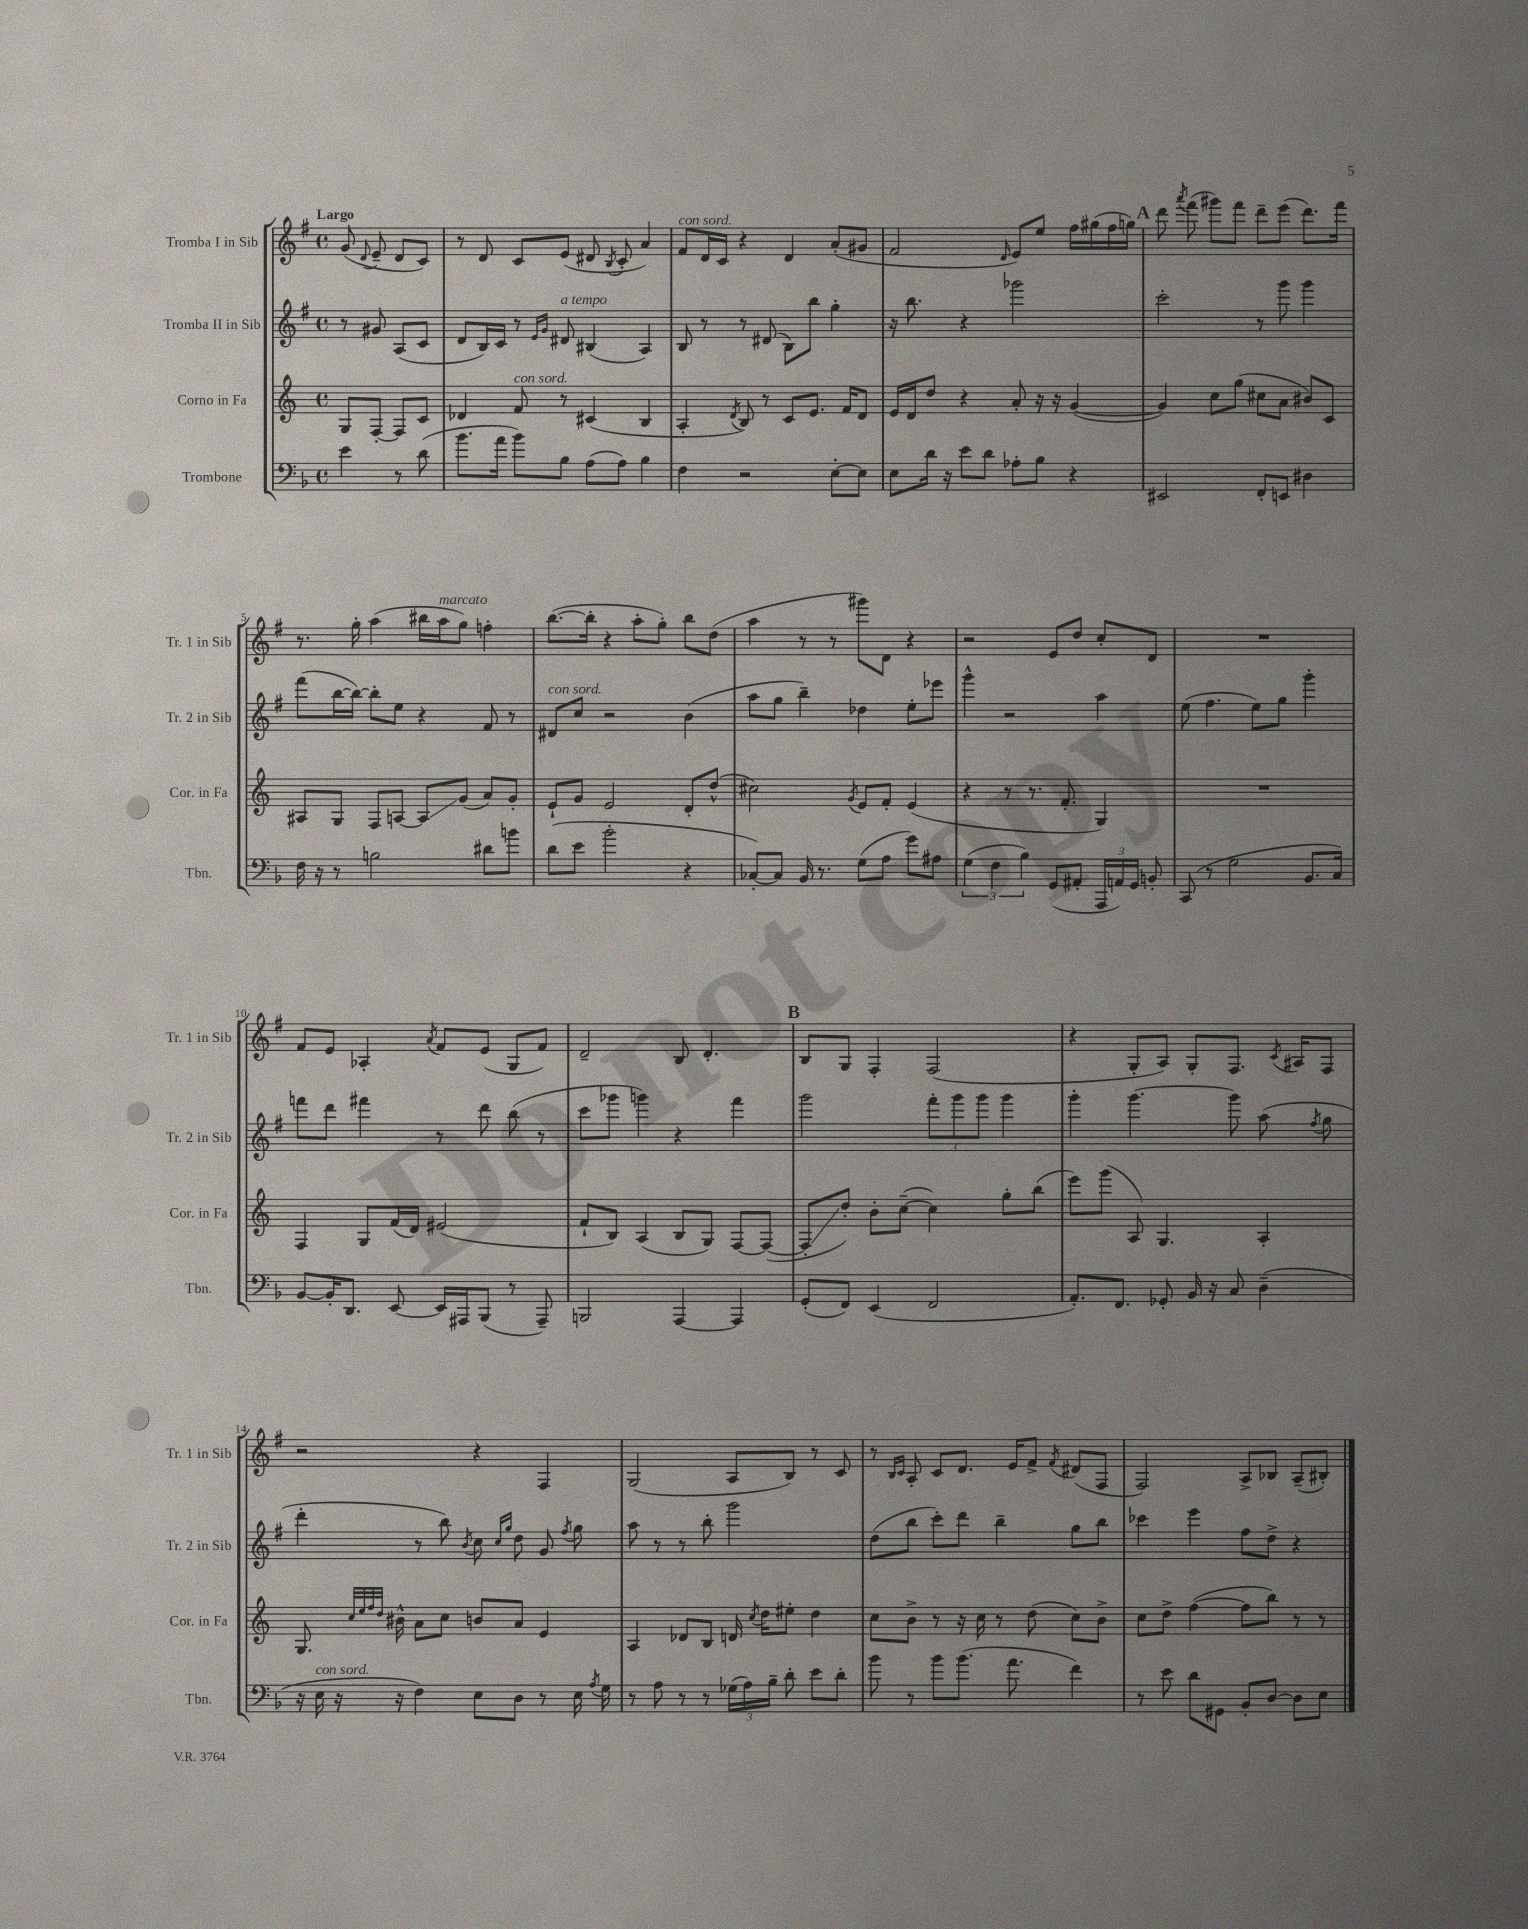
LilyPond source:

<<
\new StaffGroup <<
\new Staff = "s0" \with { instrumentName = "Tromba I in Sib" shortInstrumentName = "Tr. 1 in Sib" } {
    \clef treble \key g \major \defaultTimeSignature \time 4/4 \partial 2 \tempo "Largo"
    \autoBeamOff g'8( \appoggiatura { d'8 } e'8-- d'8[ c'8]) |
    r8 d'8 c'8[ e'8]( dis'8 \acciaccatura { b8 } c'8-. a'4) |
    fis'8[^\markup { \italic "con sord." } d'16 c'16] r4 d'4 a'8[-.( gis'8] |
    fis'2 \grace { d'16 } e'8[) e''8] fis''16[ gis''16( fis''16 g''16]) |
    \mark \markup { \bold "A" } d'''8 \acciaccatura { a'''8 } fis'''8( gis'''8[) fis'''8] d'''8[-- e'''8]( d'''8.[) fis'''16] |
    r8. g''16-. a''4( bis''16[ a''16^\markup { \italic "marcato" } g''8]) f''4-. |
    b''8.[~( b''16]-. r4 a''8[-. g''8]-.) b''8[ d''8]( |
    a''4 r8 r8 gis'''8[) d'8] r4 |
    r2 e'8[ d''8] c''8[-. d'8] |
    R1 |
    fis'8[ e'8] aes4-. \acciaccatura { a'8 } fis'8[ e'8]( g8[ fis'8]) |
    d'2-- b8 d'4.-. |
    \mark \markup { \bold "B" } b8[ g8] fis4-. fis2( |
    r4 g8[-. a8]) g8[-. fis8.] \acciaccatura { c'8 } ais16[ fis8] |
    r2 r4 fis4 |
    g2( a8[ b8]) r8 c'8 |
    r8 \grace { b16[ c'16] } a8-. c'8[ d'8.] e'16[ fis'8]-> \acciaccatura { fis'8 } dis'8[( fis8] |
    fis2) a8[-> bes8] a8[--( bis8]-.) \bar "|." |
}
\new Staff = "s1" \with { instrumentName = "Tromba II in Sib" shortInstrumentName = "Tr. 2 in Sib" } {
    \clef treble \key g \major \defaultTimeSignature \time 4/4 \partial 2
    \autoBeamOff r8 gis'8 a8[( c'8] |
    d'8[ b16) c'16] r8 \grace { e'16[ g'16] } dis'8^\markup { \italic "a tempo" } bis4( a4) |
    b8 r8 r8 dis'8( b8[) b''8] g''4-. |
    r16 b''8. r4 ges'''2 |
    \mark \markup { \bold "A" } c'''2-. r8 g'''8 g'''4 |
    fis'''8[( b''16~ b''16]~) b''8[-. e''8] r4 fis'8 r8 |
    dis'8[^\markup { \italic "con sord." } c''8] r2 b'4( |
    a''8[ g''8] b''4--) des''4 e''8[-. ees'''8] |
    g'''4-^ r2 a''4 |
    e''8( fis''4. e''8[) g''8] g'''4-. |
    f'''8[ d'''8] fis'''4 r8 d'''8 b''8( r8 |
    c'''8[ ges'''8] g'''4) r4 fis'''4 |
    \mark \markup { \bold "B" } g'''2 \tuplet 3/2 { fis'''8[-. g'''8 g'''8] } g'''4 |
    g'''4-. g'''4.~ g'''8 a''8( \acciaccatura { fis''8 } g''8 |
    d'''4-. r8 b''8) \acciaccatura { b'8 } c''8 \grace { c''16[ g''16] } d''8 g'8 \acciaccatura { fis''8 } g''8 |
    a''8 r8 r8 b''8-. g'''2 |
    d''8[( b''8] c'''8[-.) d'''8] b''4-- g''8[ b''8] |
    ces'''4 e'''4 fis''8[ d''8]-> r4 \bar "|." |
}
\new Staff = "s2" \with { instrumentName = "Corno in Fa" shortInstrumentName = "Cor. in Fa" } {
    \clef treble \key c \major \defaultTimeSignature \time 4/4 \partial 2
    \autoBeamOff g8[ f8]~-. f8[ c'8] |
    des'4 f'8^\markup { \italic "con sord." } r8 cis'4( b4 |
    a4-. \acciaccatura { d'8 } b8) r8 c'8[ e'8.] f'16[ d'8] |
    e'16[ d'16 d''8] r4 a'8-. r16 r16 g'4~( |
    \mark \markup { \bold "A" } g'4) c''8[ g''8]( cis''8[ a'8] bis'8[) c'8] |
    ais8[ g8] f8[ a8]~ a8[\glissando g'8]( a'8[) g'8]-. |
    e'8[-! g'8] e'2 d'8[-. d''8]-^( |
    cis''2) \acciaccatura { g'8 } e'8[ f'8]-. e'4( |
    r4 r8 r8. f'8.-. g4) |
    R1 |
    f4 g8[ f'16( d'16]) eis'2( |
    f'8[-! b8]) a4( b8[ g8]) f8[~ f8]~( |
    \mark \markup { \bold "B" } f8[-.\glissando d''8]-.) b'8[-. c''8]~--( c''4) g''8[-. b''8]( |
    e'''8[) g'''8]( a8) g4. a4-. |
    g8. \grace { c''32[ e''32 f''32 d''32] } bis'16-^ a'8[ c''8] b'8[ a'8] e'4 |
    a4 des'8[ b8] d'16 \acciaccatura { c''8 } d''16[ eis''8]-. d''4 |
    c''8[ b'8]-> r8 r16 c''16 r8 d''8( c''8[) b'8]-> |
    c''8[ d''8]-> f''4~( f''8[ b''8]) r8 r8 \bar "|." |
}
\new Staff = "s3" \with { instrumentName = "Trombone" shortInstrumentName = "Tbn." } {
    \clef bass \key f \major \defaultTimeSignature \time 4/4 \partial 2
    \autoBeamOff e'4 r8 d'8( |
    bes'8.[ a'16] bes'8[) bes8] a8[( a8]) bes4 |
    f4 r2 e8[~-. e8] |
    e8[ d'16] r16 e'8[ d'8] aes8[-. bes8] r4 |
    \mark \markup { \bold "A" } eis,2 f,8[-. e,8] dis4 |
    f16 r16 r8 b2 dis'8[ b'8] |
    d'8[( e'8] bes'2-. r4 |
    ces8[~-.) ces8] bes,16 r8. g8[( a8] g'8[) ais8] |
    \tuplet 3/2 { g4( f4 bes4) } g,8[( ais,8]-. \tuplet 3/2 { a,,16[ a,16) g,16] } b,8-. |
    c,8( r8 g2 bes,8.[ c16]) |
    bes,8[~ bes,16-. d,8.] e,8~ e,16[ ais,,16 bes,,8]( r8 ais,,8--) |
    b,,2 a,,4~ a,,4 |
    \mark \markup { \bold "B" } g,8[-.( f,8]) e,4( f,2 |
    a,8.[-.) f,8.] ges,8-. bes,16 r16 c8 d4--( |
    r16 e16^\markup { \italic "con sord." } r16 r16 f4) e8[ d8] r8 e16 \acciaccatura { a8 } g16 |
    r8 a8 r8 r8 \tuplet 3/2 { ges16[( a16) bes16]-- } d'8-. e'8[ d'8]-. |
    bes'8 r8 bes'8[ bes'8.]( a'8. f'4) |
    r8 e'8 d'8[ gis,8] bes,8[-. d8]~ d8[ e8] \bar "|." |
}
>>
>>
